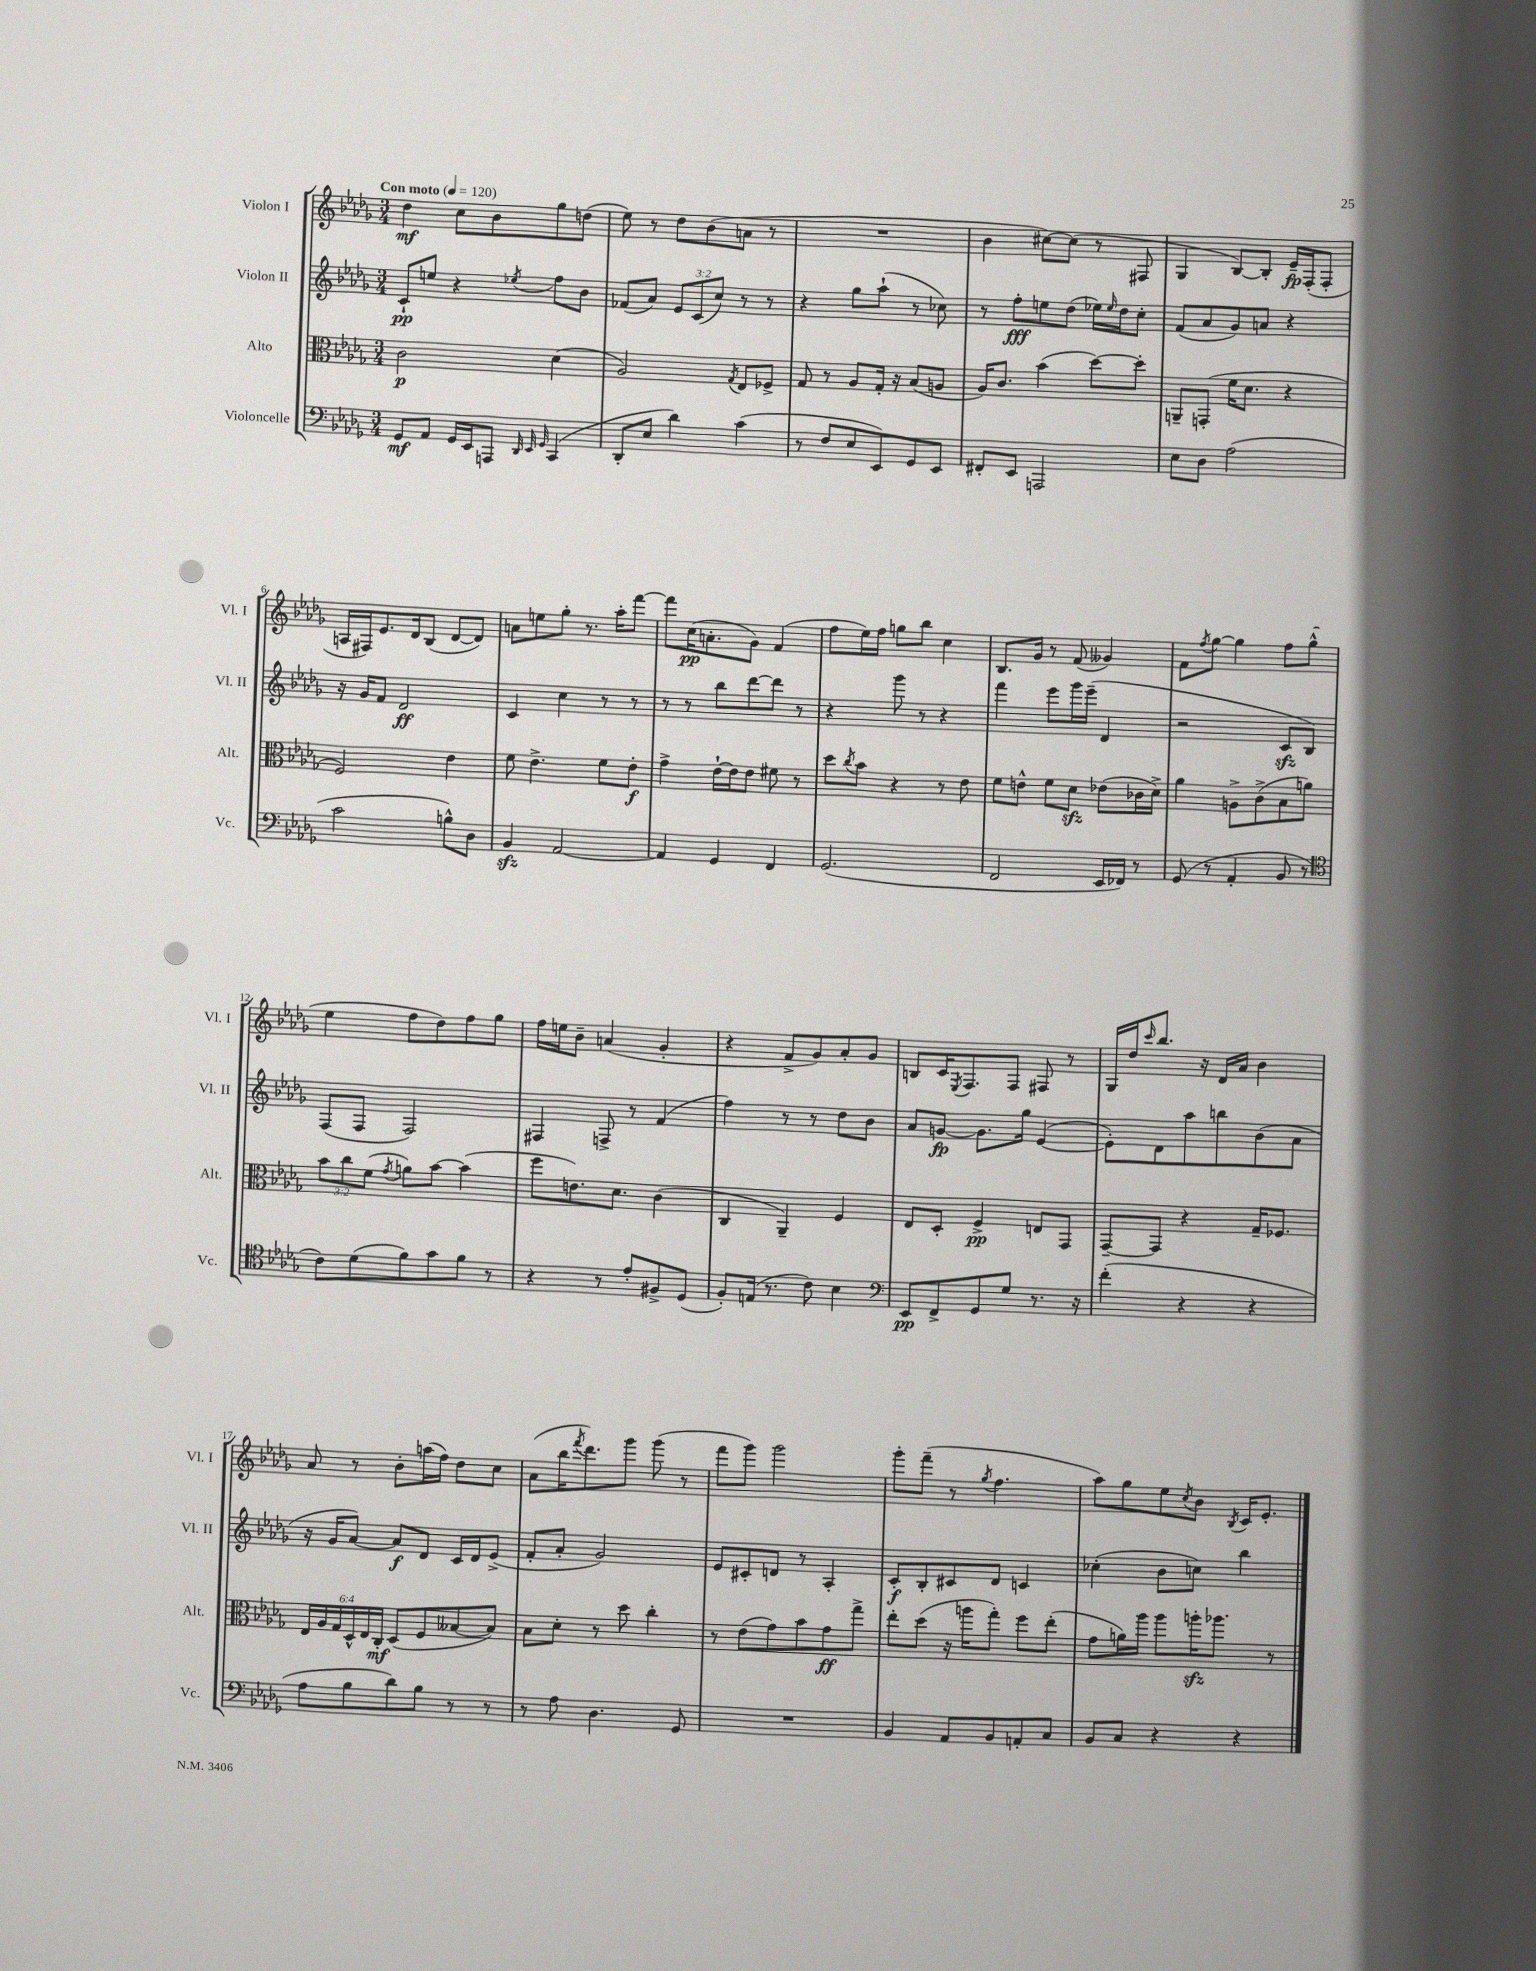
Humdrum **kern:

**kern	**kern	**kern	**kern
*staff4	*staff3	*staff2	*staff1
*clefF4	*clefC3	*clefG2	*clefG2
*k[b-e-a-d-g-]	*k[b-e-a-d-g-]	*k[b-e-a-d-g-]	*k[b-e-a-d-g-]
*M3/4	*M3/4	*M3/4	*M3/4
*MM120	*MM120	*MM120	*MM120
8GG-	2c	8c`	4dd-
8AA-	.	8ee	.
16GG-	.	4r	8cc
16EE-	.	.	.
8AAA	.	.	8b-
32qqDD-	.	.	.
32qqEE-	.	.	.
32qqGG-	.	8qee-	.
(4CC	(4d-	8ff	8gg-
.	.	8b-	(8dd
=	=	=	=
8DD-'	2A-)	(8f-	8ee-)
8E-	.	8a-)	8r
4d-)	.	12e-	8dd-
.	.	(12c	.
.	.	.	(8b-
.	.	12cc)	.
.	8qG-	.	.
(4c	8E-	8r	8a
.	8F-^	8r	8r
=	=	=	=
8r	8G-	4r	2.r
8F	8r	.	.
8E-	8A-	8gg-	.
8EE-)	16G-'	(8aa-`	.
.	16r	.	.
8GG-	(8B-	8r	.
8EE-	8A	8cc-)	.
=	=	=	=
8FF#'	16A-)	8r	4b-
.	8.c	.	.
8EE-	.	8ff'	.
2AAA	(4b-	8ee	[8cc#)
.	.	(8dd-	(8cc#]
.	[8dd-)	16ee-)	8r
.	.	16qqee-	.
.	.	16dd-	.
.	8dd-']	8cc'	8F#
=	=	=	=
8E-	8AA~	(8f	4G-
8D-	(8GG'	8a-	.
(2A-	16f	8g-)	[8B-)
.	8.d-	.	.
.	.	8a	8B-']
.	4r	4r	16e-~
.	.	.	(16F'
.	.	.	8F'
=	=	=	=
2c	2F)	16r	16A
.	.	16g-	16F#)
.	.	8f	8.e-
.	.	2d-	.
.	.	.	16d-
.	.	.	(8B-
8B^^)	4e-	.	[8d-
8D-	.	.	8d-])
=	=	=	=
4BB-	8f	4c	8a
.	4.e-^	.	8ee
[2AA-	.	4cc	8gg-'
.	.	.	8.r
.	8f	8r	.
.	.	.	16aa-'
.	8e-'	8r	[8fff
=	=	=	=
4AA-]	4g-^	8r	8fff]
.	.	8r	(16cc
.	.	.	8.a'
4GG-	[16e-`	8bb-	.
.	16e-]	.	.
.	8e-	[8ddd-	8g-)
4FF	8f#	8ddd-]	(4f
.	8r	8r	.
=	=	=	=
(2.GG-	8dd-	4r	8ff
.	8qcc	.	.
.	8b-	.	16ee-)
.	.	.	16ff
.	4r	8ggg-	8gg
.	.	8r	8bb-
.	8r	4r	4cc
.	8e-	.	.
=	=	=	=
2FF	8f	4fff	8.B-
.	8e^^	.	.
.	.	.	16g-
.	8f	8eee-	8r
.	8d-	16ggg-	(8f
.	.	(16eee-~	.
16EE-	(8e-	4d-	4g--)
16FF-)	.	.	.
8r	16c-	.	.
.	16d-^)	.	.
=	=	=	=
(8GG-	4a-	2r	8f
.	.	.	8qff
8r	.	.	[8gg-
4AA-'	8A^	.	4gg-]
.	(8c^	.	.
8BB-	8B-	8c	8ff
8r	8a)	8B-)	(8gg-^^
=	=	=	=
*clefC4	*	*	*
8c)	12b-	(8F	4ee-
.	12cc	.	.
(8d-	.	8F	.
.	(12f	.	.
.	8qg-	.	.
8f)	8a)	2F)	8ff
8g-	[8b-	.	8dd-)
8f	(4b-]	.	8ff
8r	.	.	8gg-
=	=	=	=
4r	8ff	4F#	16ff
.	.	.	16ee
.	8.e)	.	8b-~
8r	.	8F^	(4a
.	8.d-	.	.
8e-'	.	8r	.
8F#^	(4c	(4f	4g-'
(8D-	.	.	.
=	=	=	=
8F')	4C	4ff)	4r
(16E	.	.	.
8.r	.	.	.
.	4AA-~)	8r	8f^
8c)	.	8r	8g-)
4B-	4F	8dd-	8a-'
.	.	8b-	8g-
=	=	=	=
*clefF4	*	*	*
8EE-	8E-	8a-	8B
8FF^	8D-'	[8g	16c
.	.	.	8qE-
.	.	.	8.F
8GG-	4F^	8.g]	.
8G-	.	.	8F
.	.	16gg-	.
8.r	8E	([4e-	8F#
.	8GG-	.	8r
16r	.	.	.
=	=	=	=
(4f'	[8GG-~	8e-'])	16G-
.	.	.	16dd-
.	.	.	16qqccc
.	8GG-]	8d-	8.bb-
4r	4r	8aa-	.
.	.	.	16r
.	.	8bb	16d-
.	.	.	16a-
4r	16G-~	(8b-	4b-
.	8.F-	.	.
.	.	8a-	.
=	=	=	=
8A-	24E-	16r	8a-
.	24A-	.	.
.	.	16g-	.
.	24G-	.	.
8B-	24D-^^	[8a-)	8r
.	24E-	.	.
.	24C'	.	.
8d-)	(8D-	8a-]	8b-'
8B-	8F	8d-	(16aa
.	.	.	16ff)
8r	[8B--	16c	8dd-
.	.	16d-	.
8r	8B--])	(8e-^	8cc
=	=	=	=
8r	8B-	8f'	(8a-
8A-	8d-'	8a-'	16bb-
.	.	.	8qfff
.	.	.	8.ddd-)
4.D-	8r	2g-)	.
.	8dd-	.	8ggg-
.	4cc'	.	(8ggg-
8GG-	.	.	8r
=	=	=	=
2.r	8r	8e-	8fff
.	(8e-	8c#'	8ggg-)
.	8g-)	8d	2ggg-
.	8b-	8r	.
.	8g-	4A-'	.
.	8gg-^	.	.
=	=	=	=
4BB-	8ee-'	8c'	8ggg-'
.	(8dd-	8B-'	(8fff~
8AA-	16r	8c#	8r
.	16aa	.	.
.	.	.	8qgg-
8BB-	8gg-')	8d-	4.ff
8AA'	8ff	4c	.
8C	(8ee-'	.	.
=	=	=	=
8BB-	8g-	(4cc-'	8aa-)
8C	16a)	.	8gg-
.	16aa-	.	.
4r	8aa-	8b-	8ee-
.	.	.	8qcc
.	16aa'	8cc)	8b-
.	8.aa-	.	.
.	.	.	8qB-
4r	.	4bb-	16c
.	.	.	8.e-'
.	8r	.	.
==	==	==	==
*-	*-	*-	*-
